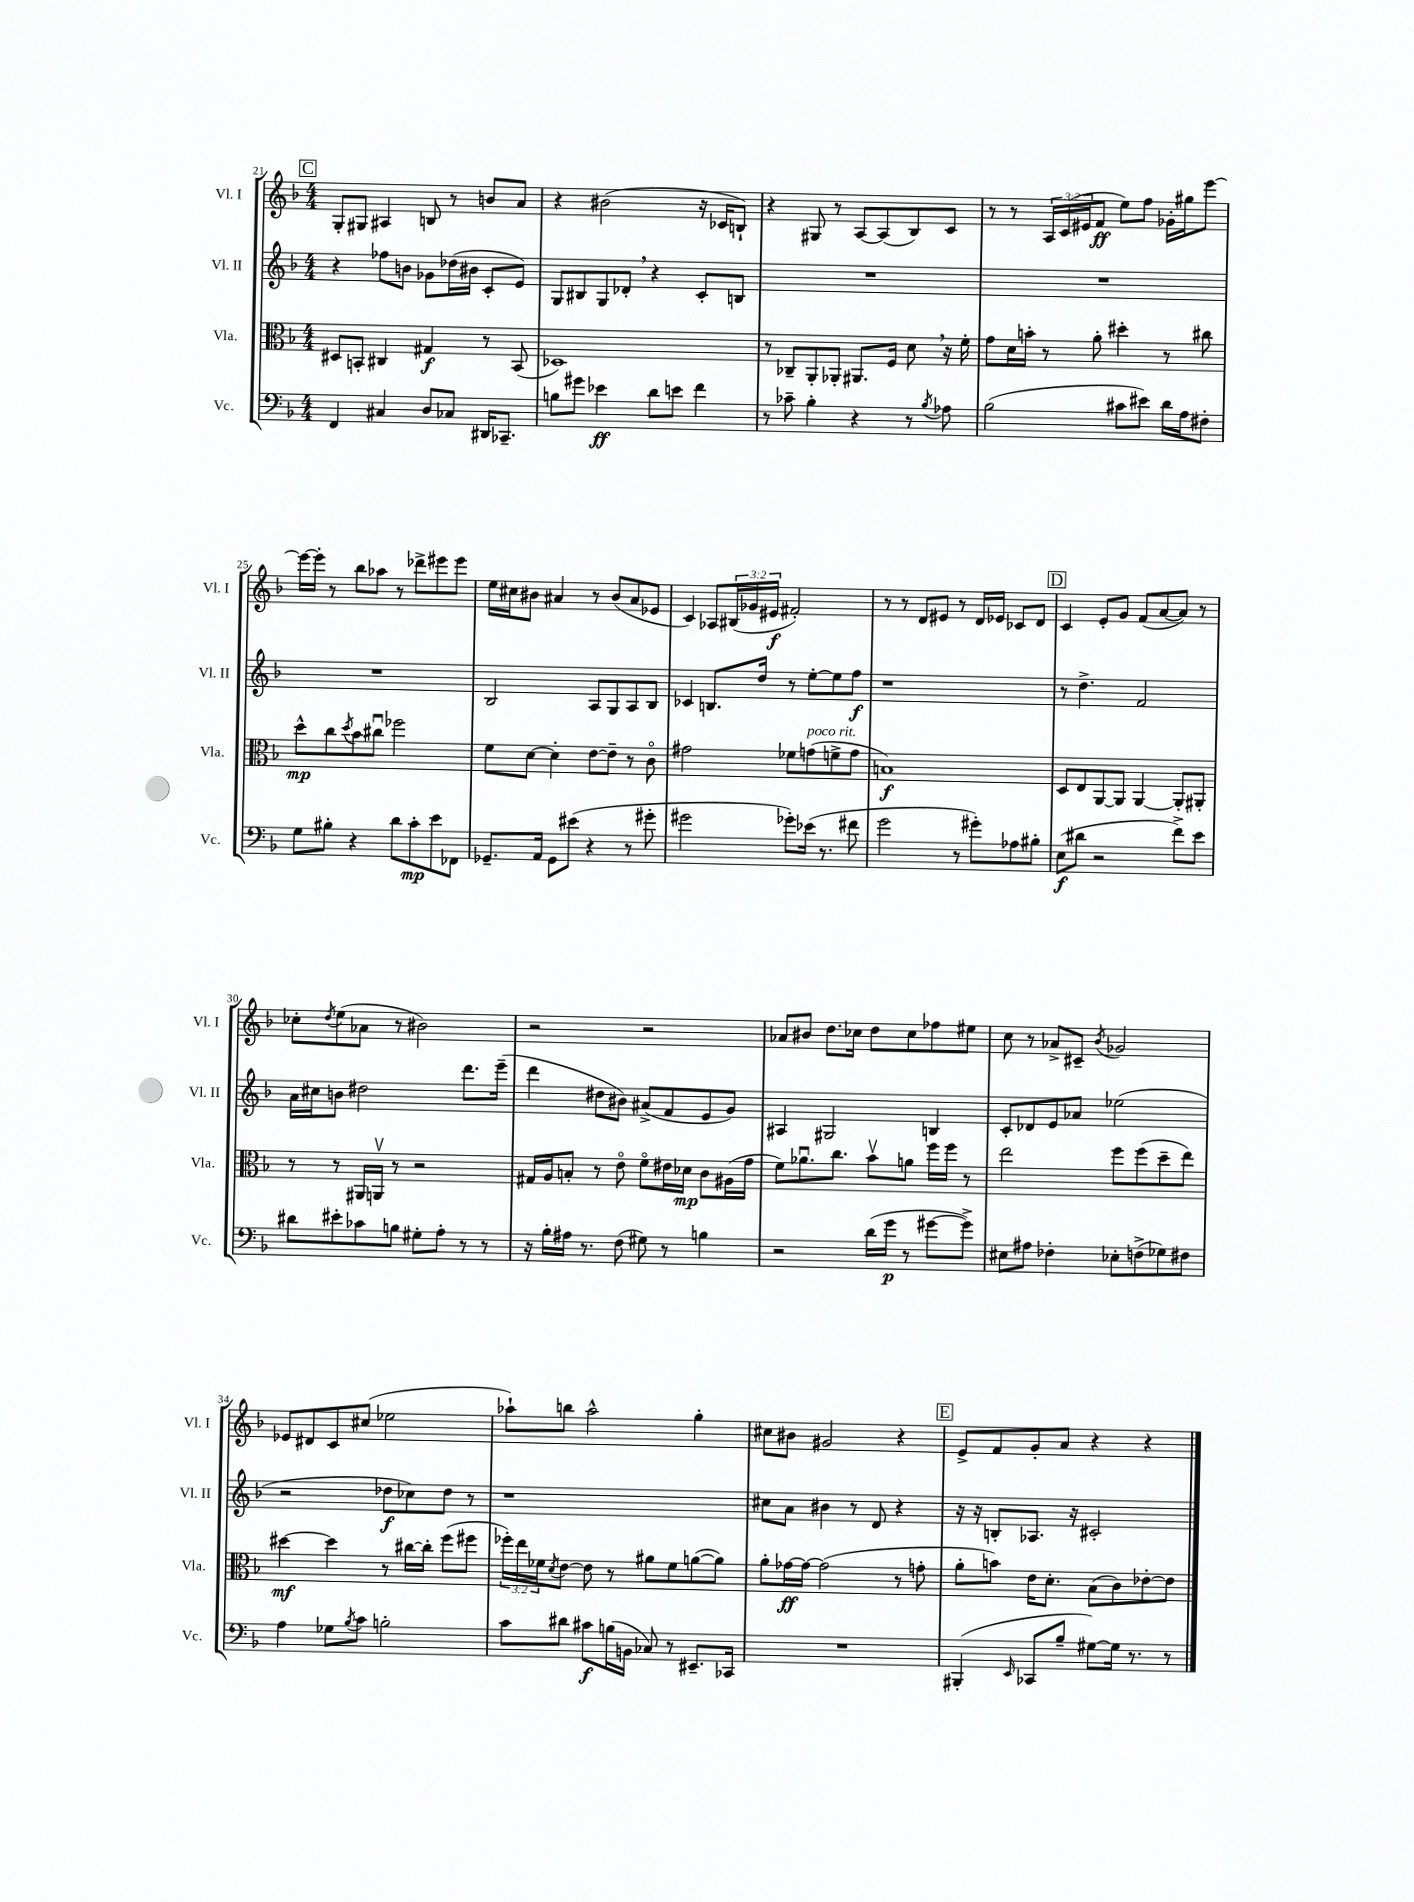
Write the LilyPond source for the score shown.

<<
\new StaffGroup <<
\new Staff = "s0" \with { instrumentName = "Vl. I" shortInstrumentName = "Vl. I" } {
    \clef treble \key f \major \numericTimeSignature \time 4/4 \override Staff.TupletNumber.text = #tuplet-number::calc-fraction-text
    \mark \markup { \box "C" } g8-. gis8 ais4 b8 r8 b'8 a'8 |
    r4 bis'2( r16 ces'16 b8-!) |
    r4 gis8 r8 a8~ a8( bes8) c'8 |
    r8 r8 \tuplet 3/2 { a16 c'16( eis'16 } f'8\ff e''8) f''8 ges'16-. gis''16 e'''8~ |
    e'''16~ e'''16-. r8 bes''8 aes''8 r8 des'''8-> eis'''8 eis'''8 |
    e''16 cis''16 bis'8 ais'4 r8 bis'8( ais'8 ees'8 |
    c'4) aes8 \tuplet 3/2 { bis16( ges'16 eis'16\f } fis'2-.) |
    r8 r8 d'8 eis'8 r8 d'16 ees'16 ces'8 d'8 |
    \mark \markup { \box "D" } c'4 e'8-. g'8 f'8( a'8~ a'8) r8 |
    ces''8-. \acciaccatura { d''8 } e''8( aes'8 r8 bis'2) |
    r2 r2 |
    aes'8 bis'8 d''8. ces''16 d''8 ces''8 fes''8 eis''8 |
    c''8 r8 aes'8-> cis'8-- \acciaccatura { bes'8 } ges'2 |
    ees'8 dis'8 c'8 cis''8( ees''2 |
    aes''8-!) b''8 aes''2-^ g''4-. |
    cis''8 bis'8 gis'2 r4 |
    \mark \markup { \box "E" } e'8-> f'8 g'8-. a'8 r4 r4 \bar "|." |
}
\new Staff = "s1" \with { instrumentName = "Vl. II" shortInstrumentName = "Vl. II" } {
    \clef treble \key f \major \numericTimeSignature \time 4/4
    \mark \markup { \box "C" } r4 fes''8 b'8 ges'8 des''16( bis'16 c'8-. e'8) |
    g8 bis8 g8 des'8-. \breathe r4 c'8-. b8 |
    R1 |
    R1 |
    R1 |
    bes2 a8 g8 a8 bes8 |
    ces'4 b8. d''16 r8 e''8~-. e''8 f''8\f |
    r1 |
    \mark \markup { \box "D" } r8 d''4.-> f'2 |
    a'16 cis''16 b'8 dis''2 d'''8. e'''16--( |
    d'''4 dis''8 bis'8) ais'8->( f'8 e'8 g'8) |
    ais4 gis2 b4 |
    c'8-. des'8 e'8 aes'8 ees''2( |
    r2 des''8\f ces''8) des''8 r8 |
    r1 |
    cis''8 a'8 bis'4 r8 d'8 r4 |
    \mark \markup { \box "E" } r16 r16 b8-. aes8. r16 cis'2-. \bar "|." |
}
\new Staff = "s2" \with { instrumentName = "Vla." shortInstrumentName = "Vla." } {
    \clef alto \key f \major \numericTimeSignature \time 4/4 \override Staff.TupletNumber.text = #tuplet-number::calc-fraction-text
    \mark \markup { \box "C" } dis8 b,8-. cis4 gis4\f r8 b,8( |
    des1) |
    r8 ces8-- a,8-. aes,8-. ais,8. f16 d'8 \breathe r16 f'16-. |
    g'8 d'16 b'16-. r8 a'8-. dis''4-. r8 cis''8 |
    d''8-^\mp c''8 \acciaccatura { d''8 } bes'8 cis''8\downbow fes''2 |
    f'8 d'8~ d'4-. e'8~ e'8-- r8 c'8\flageolet |
    gis'2 fes'8 g'8^\markup { \italic "poco rit." }( f'8-> g'8 |
    b1\f) |
    \mark \markup { \box "D" } d8 e8 a,8~ a,8 a,4~ a,8-. ais,8-. |
    r8 r8 ais,16 a,16\upbow r8 r2 |
    gis16 a16 b8-. r8 e'8\flageolet f'8\flageolet eis'16 des'16\mp c'8 ais16( g'16 |
    f'8) aes'8.\downbow c''8. bes'8\upbow a'8 f''16 f''16 r8 |
    e''2 f''8 f''8( d''8-- e''8) |
    dis''4~\mf dis''4 r8 cis''16~ cis''16-. f''8( fis''8 |
    \tuplet 3/2 { fes''16-.) e''16 fes'16 } \acciaccatura { d'8 } e'8~ e'8 r8 ais'8 fes'8 a'8~( a'8) |
    a'8-. ges'16~\ff ges'16~ ges'2( r8 g'8-. |
    \mark \markup { \box "E" } a'8-. b'8) e'16 d'8.-. bes8( c'8) ees'8~-. ees'8 \bar "|." |
}
\new Staff = "s3" \with { instrumentName = "Vc." shortInstrumentName = "Vc." } {
    \clef bass \key f \major \numericTimeSignature \time 4/4
    \mark \markup { \box "C" } f,4 cis4 d8 ces8 dis,16 ces,8.-- |
    b8 gis'8 ees'4\ff d'8 e'8 f'4 |
    r8 ces'8-- bes4-. r4 r8 \acciaccatura { bes8 } aes8 |
    bes2( cis'8 eis'8) d'16 a16 fis8-. |
    g8 bis8-. r4 d'8 c'8-.\mp e'8 fes,8 |
    ges,8.-- a,16 ges,8 eis'8( r4 r8 gis'8-. |
    gis'2 ges'8-.) ees'16( r8. fis'8 |
    g'2 r8 gis'8-.) aes8 bis8-. |
    \mark \markup { \box "D" } e8\f( dis'8 r2 f'8->) e'8 |
    dis'8 eis'8-. ces'8 b8 gis8-. a8-. r8 r8 |
    r16 bes16-. ais16 r8. f8( gis8) r8 b4 |
    r2 d'16( g'16\p r8 gis'8~ gis'8->) |
    eis8 ais8 fes4-. ees8-. f8->( ges8) fis8 |
    a4 ges8 \acciaccatura { bes8 } c'8 b2-. |
    c'8 dis'8 cis'8\f b16( b,16 ces8) r8 eis,8.-- ces,16 |
    R1 |
    \mark \markup { \box "E" } bis,,4-.( \grace { e,16 } ces,8 bes8-- gis8~) gis16 r8. r8 \bar "|." |
}
>>
>>
\layout { \context { \Score currentBarNumber = #21 } }
